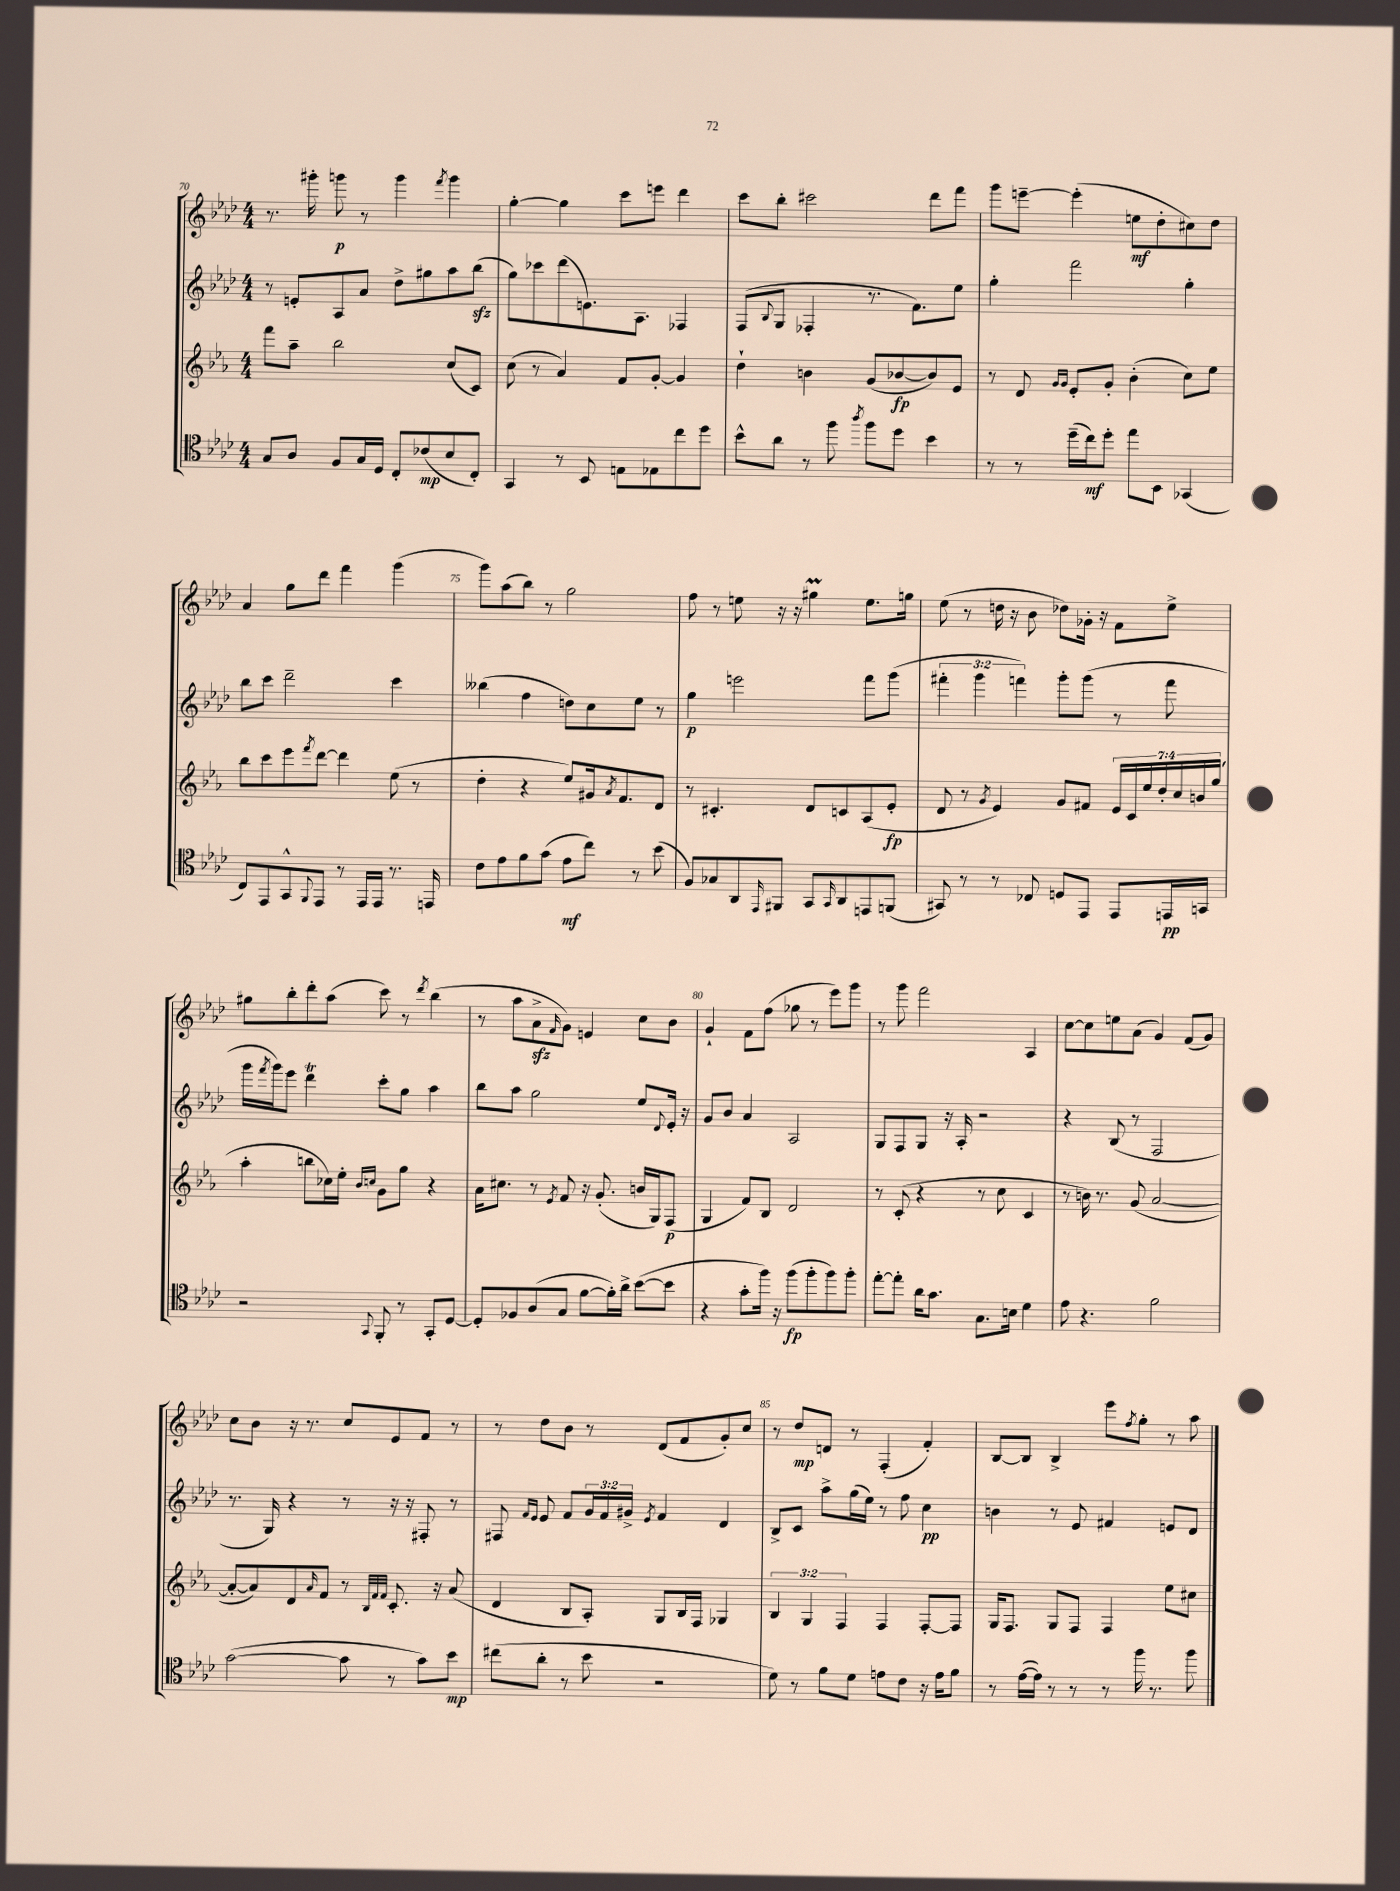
<<
\new StaffGroup <<
\new Staff = "s0" {
    \clef treble \key aes \major \numericTimeSignature \time 4/4
    r8. gis'''16-. g'''8\p r8 g'''4 \acciaccatura { f'''8 } g'''4 |
    g''4~-. g''4 c'''8 e'''8 des'''4 |
    c'''8 bes''8-. cis'''2 des'''8 f'''8 |
    g'''8 e'''8~-- e'''4-.( e''8\mf des''8-. cis''8) des''8 |
    aes'4 g''8 des'''8 f'''4 g'''4( |
    g'''8) aes''8( bes''8) r8 g''2 |
    f''8 r8 e''8 r16 r16 gis''4\prall e''8. g''16 |
    ees''8( r8 d''16 r16 bes'8 des''8) ges'16-. r16 f'8 ees''8-> |
    gis''8 bes''8-. des'''8-. aes''8( c'''8) r8 \acciaccatura { des'''8 } bes''4( |
    r8 aes''8 aes'8->\sfz \grace { f'16 } g'8) e'4 c''8 bes'8 |
    g'4-! f'8 f''8( ges''8 r8 ees'''8) g'''8 |
    r8 g'''8 f'''2 aes4 |
    c''8~ c''8 e''8 aes'8( g'4) f'8( g'8) |
    c''8 bes'8 r16 r8. c''8 ees'8 f'8 r8 |
    r8 des''8 bes'8 r8 des'8( f'8 g'8-.) c''8 |
    r8 des''8\mp d'8 r8 f4-.( f'4-.) |
    bes8~ bes8 bes4-> ees'''8 \acciaccatura { f''8 } g''8-. r8 aes''8 \bar "|." |
}
\new Staff = "s1" {
    \clef treble \key aes \major \numericTimeSignature \time 4/4 \override Staff.TupletNumber.text = #tuplet-number::calc-fraction-text
    r8 e'8-. aes8 aes'8 des''8-> gis''8 aes''8 bes''8\sfz( |
    g''8) ces'''8 des'''8( e'8.) aes8. fes4 |
    f8( \appoggiatura { bes8 } g8 fes4-. r8. f'8.) ees''8 |
    g''4-. f'''2 g''4-. |
    bes''8 c'''8 des'''2-- c'''4 |
    beses''4( f''4 d''8) c''8 ees''8 r8 |
    g''4\p e'''2 f'''8 g'''8( |
    \tuplet 3/2 { fis'''4-. g'''4 f'''4) } g'''8-. g'''8( r8 f'''8 |
    g'''16 \acciaccatura { f'''8 } g'''16) ees'''8 des'''4\trill c'''8-. g''8 aes''4 |
    bes''8 aes''8 g''2 ees''8 \appoggiatura { des'8 } ees'16-. r16 |
    g'8 bes'8 aes'4 aes2 |
    g8 f8 g8 r16 aes16-. r2 |
    r4 bes8( r8 f2 |
    r8. g16) r4 r8 r16 r16 fis8-. r8 |
    fis8 \grace { f'16 ees'16 } ees'8 f'8 \tuplet 3/2 { g'16 f'16 gis'16-> } \acciaccatura { ees'8 } f'4 des'4 |
    bes8-> c'8 aes''8-> g''16( ees''16) r8 f''8 c''4\pp |
    b'4 r8 ees'8 fis'4 e'8 des'8 \bar "|." |
}
\new Staff = "s2" {
    \clef treble \key ees \major \numericTimeSignature \time 4/4 \override Staff.TupletNumber.text = #tuplet-number::calc-fraction-text
    f'''8 aes''8-- bes''2 c''8( c'8) |
    c''8( r8 aes'4) f'8 g'8~-. g'4 |
    d''4-! b'4 g'8( bes'8~\fp bes'8) ees'8 |
    r8 d'8 \grace { g'16 g'16 } ees'8-. g'8-. bes'4-.( c''8) ees''8 |
    bes''8 c'''8 ees'''8 \acciaccatura { f'''8 } d'''8~ d'''4 ees''8( r8 |
    d''4-. r4 ees''8) gis'16 \acciaccatura { aes'8 } f'8. d'8 |
    r8 cis'4.-. d'8 c'8 aes8( ees'8-.\fp |
    d'8 r8 \acciaccatura { g'8 } ees'4) g'8 fis'8 \tuplet 7/4 { ees'16 c'16 ees''16 d''16-. c''16 b'16 g''16( } |
    aes''4-. b''8 ces''16) ees''16-. \grace { bes'16 c''16 } g'8 g''8 r4 |
    aes'16 cis''8. r8 \acciaccatura { ees'8 } f'8 r16 g'8.-.( b'16 g16) f8\p( |
    g4 f'8) bes8 d'2 |
    r8 c'8-.( r4 r8 c''8 c'4 |
    r8 b'16) r8. g'8( aes'2~ |
    aes'8~-. aes'8) d'8 \grace { aes'16 } f'8 r8 \grace { bes32 f'32 f'32 } c'8.-. r16 aes'8( |
    d'4 bes8 aes8-.) g8 bes16 f16 ges4 |
    \tuplet 3/2 { bes4 g4 f4 } f4 f8~-. f8 |
    g16 f8. g8 f8 f4 ees''8 cis''8 \bar "|." |
}
\new Staff = "s3" {
    \clef tenor \key aes \major \numericTimeSignature \time 4/4
    g8 aes8 f8 g16 des16 c8-. ces'8\mp( bes8 c8-.) |
    g,4 r8 bes,8 e8 ees8 c''8 des''8 |
    bes'8-^ aes'8 r8 f''8 \acciaccatura { aes''8 } f''8 des''8 bes'4 |
    r8 r8 des''16--( c''16\mf) des''8-. ees''8 bes,8 ges,4( |
    c8) ees,8 g,8-^ \appoggiatura { f,8 } ees,8 r8 ees,16 ees,16 r8. e,16 |
    c'8 ees'8 f'8 g'8( ees'8\mf c''8) r8 bes'8( |
    f8) ges8 aes,8 \grace { ees,16 } fis,8 g,8 \grace { g,16 } aes,8 e,8 f,8( |
    gis,8) r8 r8 ces8 d8 ees,8 ees,8 e,16\pp g,16 |
    r2 \appoggiatura { g,8 } f,8-. r8 g,8-. des8~ |
    des8-. fes8 aes8( g8 f'8~ f'16-.) aes'16-> bes'8~( bes'8 |
    r4 g'8-. f''16) r16 f''8\fp( f''8-. f''8) f''8-. |
    ees''8~-. ees''8-. aes'16 g'8. g8. b16 des'4 |
    ees'8 r4. f'2 |
    g'2~( g'8 r8 g'8) bes'8\mp |
    cis''8( aes'8-. r8 bes'8 r2 |
    des'8) r8 f'8 des'8 e'8 c'8 r16 e'16 f'8 |
    r8 ees'16~( ees'16) r8 r8 r8 f''16 r8. f''8 \bar "|." |
}
>>
>>
\layout { \context { \Score currentBarNumber = #70 \override BarNumber.break-visibility = ##(#f #t #t) barNumberVisibility = #(every-nth-bar-number-visible 5) } }
